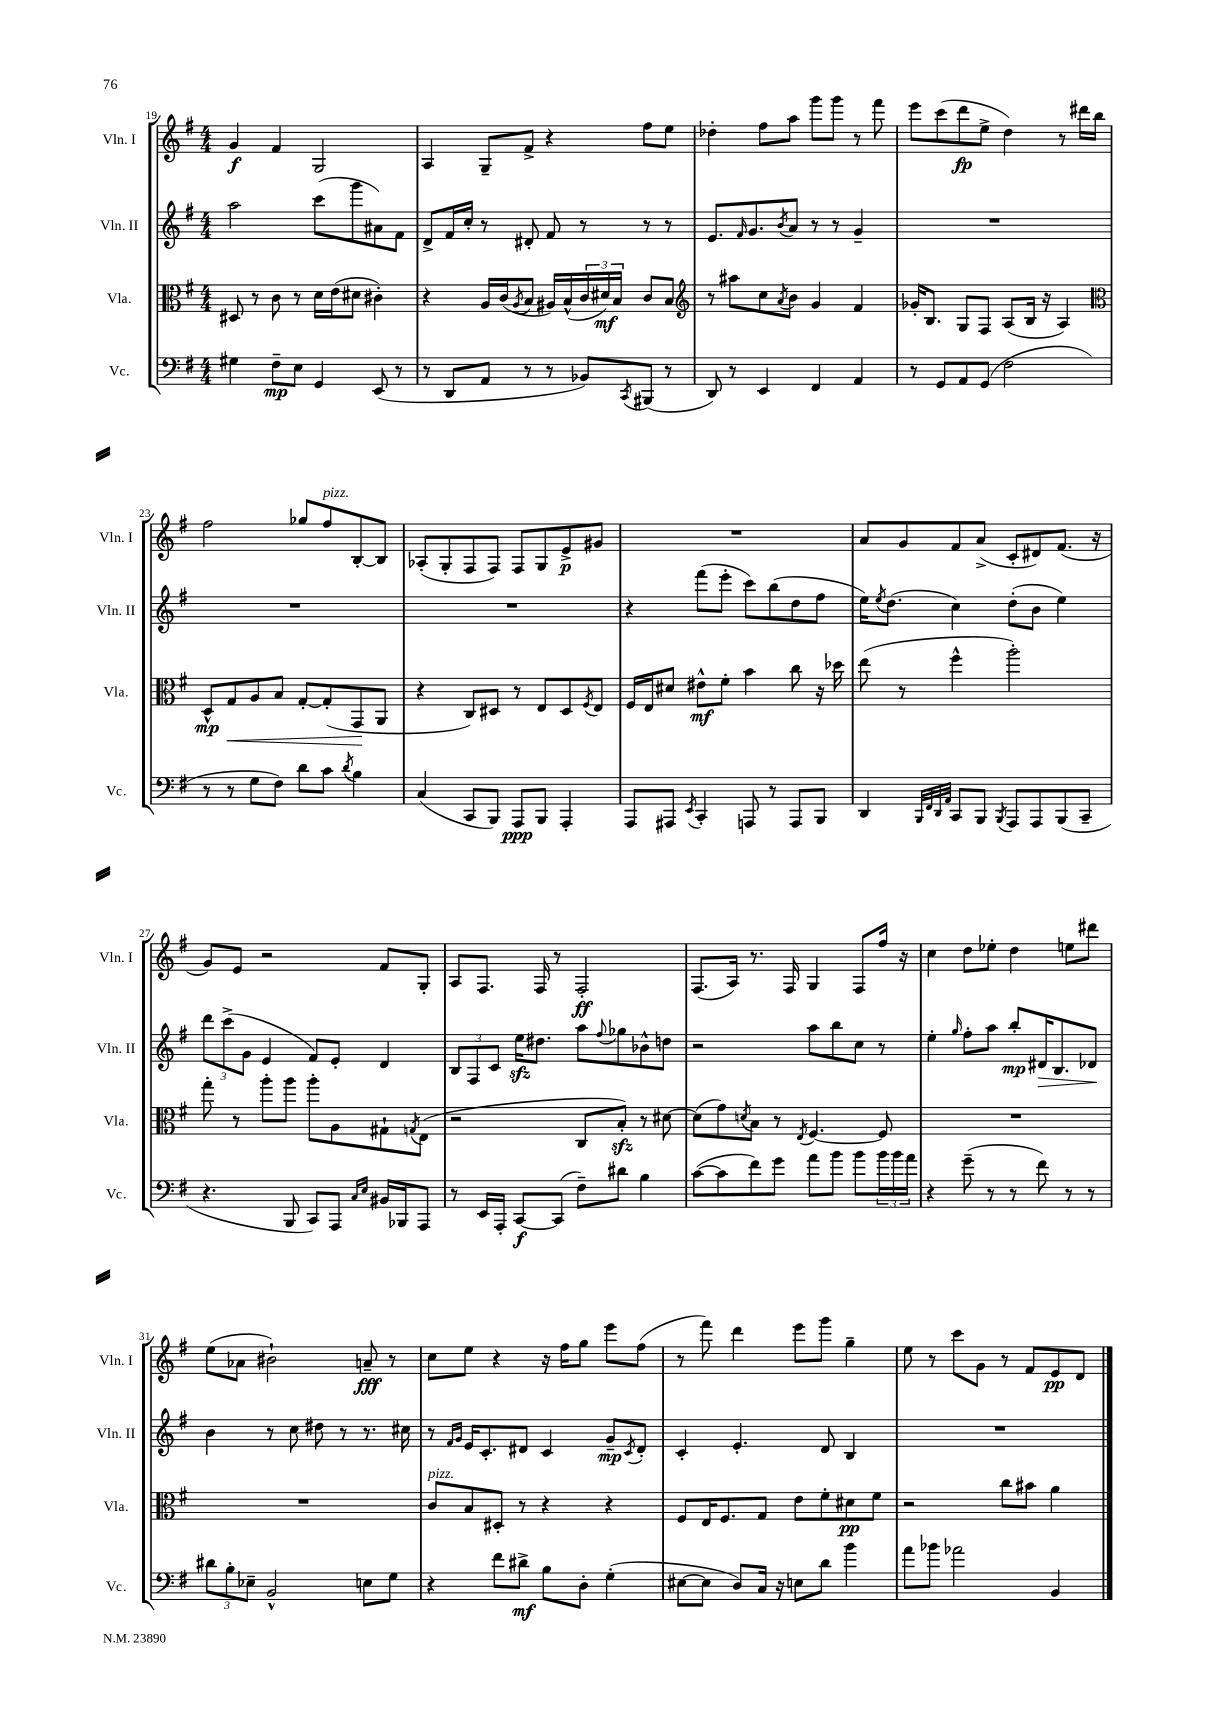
<<
\new StaffGroup <<
\new Staff = "s0" \with { instrumentName = "Vln. I" shortInstrumentName = "Vln. I" } {
    \clef treble \key g \major \numericTimeSignature \time 4/4
    g'4\f fis'4 g2 |
    a4 g8-- fis'8-> r4 fis''8 e''8 |
    des''4-. fis''8 a''8 g'''8 g'''8 r8 fis'''8 |
    e'''8 c'''8( d'''8\fp e''8-> d''4) r8 dis'''16 b''16 |
    fis''2 ges''8 fis''8^\markup { \italic "pizz." } b8~-. b8 |
    aes8-.( g8-. fis8 fis8) fis8 g8 e'8->\p gis'8 |
    R1 |
    a'8 g'8 fis'8 a'8->( c'8-. dis'8) fis'8.( r16 |
    g'8) e'8 r2 fis'8 g8-. |
    a8 fis8. fis16 r8 fis2-.\ff |
    fis8.( a16) r8. fis16 g4 fis8 fis''16 r16 |
    c''4 d''8 ees''8-. d''4 e''8 dis'''8 |
    e''8( aes'8 bis'2-!) a'8--\fff r8 |
    c''8 e''8 r4 r16 fis''16 g''8 e'''8 fis''8( |
    r8 fis'''8) d'''4 e'''8 g'''8 g''4-- |
    e''8 r8 c'''8 g'8 r8 fis'8 e'8\pp d'8 \bar "|." |
}
\new Staff = "s1" \with { instrumentName = "Vln. II" shortInstrumentName = "Vln. II" } {
    \clef treble \key g \major \numericTimeSignature \time 4/4
    a''2 c'''8( g'''8 ais'8) fis'8 |
    d'8-> fis'16 c''16-. r8 dis'8-. fis'8 r8 r8 r8 |
    e'8. \grace { fis'16 } g'8. \acciaccatura { b'8 } a'8 r8 r8 g'4-- |
    R1 |
    R1 |
    R1 |
    r4 fis'''8( e'''8-. c'''8) b''8( d''8 fis''8 |
    e''16) \acciaccatura { e''8 } d''8.( c''4) d''8-.( b'8 e''4) |
    \tuplet 3/2 { d'''8 c'''8->( g'8 } e'4 fis'8) e'8-. d'4 |
    \tuplet 3/2 { b8 fis8 c'8 } e''16\sfz dis''8. a''8 \appoggiatura { fis''8 } ges''8 bes'8-^ d''8 |
    r2 a''8 b''8 c''8 r8 |
    e''4-. \grace { g''16 } fis''8-. a''8 b''8-.\mp dis'16\> b8. des'8\! |
    b'4 r8 c''8 dis''8 r8 r8. cis''16 |
    r8 \grace { fis'16 g'16 } e'16 c'8.-. dis'8 c'4 g'8--\mp \acciaccatura { c'8 } dis'8-. |
    c'4-. e'4.-. d'8 b4 |
    R1 \bar "|." |
}
\new Staff = "s2" \with { instrumentName = "Vla." shortInstrumentName = "Vla." } {
    \clef alto \key g \major \numericTimeSignature \time 4/4
    dis8 r8 c'8 r8 d'16 e'16( dis'8 cis'4-.) |
    r4 a16 c'16( \acciaccatura { a8 } b8 ais16) b16-^( \tuplet 3/2 { c'16 dis'16\mf) b16 } c'8 b8 |
    \clef treble r8 ais''8 c''8 \acciaccatura { a'8 } b'8 g'4 fis'4 |
    ges'16-. b8. g8 fis8 a8( b16 r16 a4) |
    \clef alto d8-^\mp g8\< a8 b8 g8~-. g8-.( g,8\! a,8 |
    r4 c8) dis8 r8 e8 dis8 \acciaccatura { fis8 } e8 |
    fis16 e16 dis'8 eis'8-^\mf fis'8-. b'4 c''8 r16 des''16 |
    e''8( r8 fis''4-^ a''2-.) |
    g''8-. r8 a''8-. a''8 a''8-. a8 gis8-! \acciaccatura { g8 } e8( |
    r2 c8 b8-.\sfz) r8 dis'8~ |
    dis'8( g'8) \acciaccatura { d'8 } b8 r8 \acciaccatura { e8 } fis4.~ fis8 |
    R1 |
    R1 |
    c'8^\markup { \italic "pizz." } b8 dis8-. r8 r4 r4 |
    fis8 e16 fis8. g8 e'8 fis'8-. dis'8\pp fis'8 |
    r2 c''8 bis'8 a'4 \bar "|." |
}
\new Staff = "s3" \with { instrumentName = "Vc." shortInstrumentName = "Vc." } {
    \clef bass \key g \major \numericTimeSignature \time 4/4
    gis4 fis8--\mp e8 g,4 e,8( r8 |
    r8 d,8 a,8 r8 r8 bes,8) \acciaccatura { c,8 } bis,,8( r8 |
    d,8) r8 e,4 fis,4 a,4 |
    r8 g,8 a,8 g,8( fis2 |
    r8 r8 g8 fis8) d'8 c'8 \acciaccatura { d'8 } b4 |
    c4( c,8 b,,8) a,,8\ppp b,,8 a,,4-. |
    a,,8 ais,,8 \acciaccatura { e,8 } c,4-. a,,8 r8 a,,8 b,,8 |
    d,4 \grace { b,,32 fis,32 d,32 a,32 } c,8 b,,8 \acciaccatura { b,,8 } a,,8 a,,8 b,,8( c,8-- |
    r4. b,,8 c,8) a,,8 \grace { c16 e16 } bis,16 bes,,16 a,,8 |
    r8 e,16 a,,16-. c,8~\f c,8( fis8--) dis'8 b4 |
    c'8~( c'8 fis'8) g'8 a'8 b'8 b'8 \tuplet 3/2 { b'16 b'16 a'16 } |
    r4 g'8--( r8 r8 fis'8) r8 r8 |
    \tuplet 3/2 { dis'8 b8-. ees8-- } b,2-^ e8 g8 |
    r4 fis'8 dis'8->\mf b8 d8-. g4-.( |
    eis8~ eis8 d8) c16 r16 e8 d'8 b'4 |
    a'8 bes'8 aes'2 b,4 \bar "|." |
}
>>
>>
\layout { \context { \Score currentBarNumber = #19 } }
